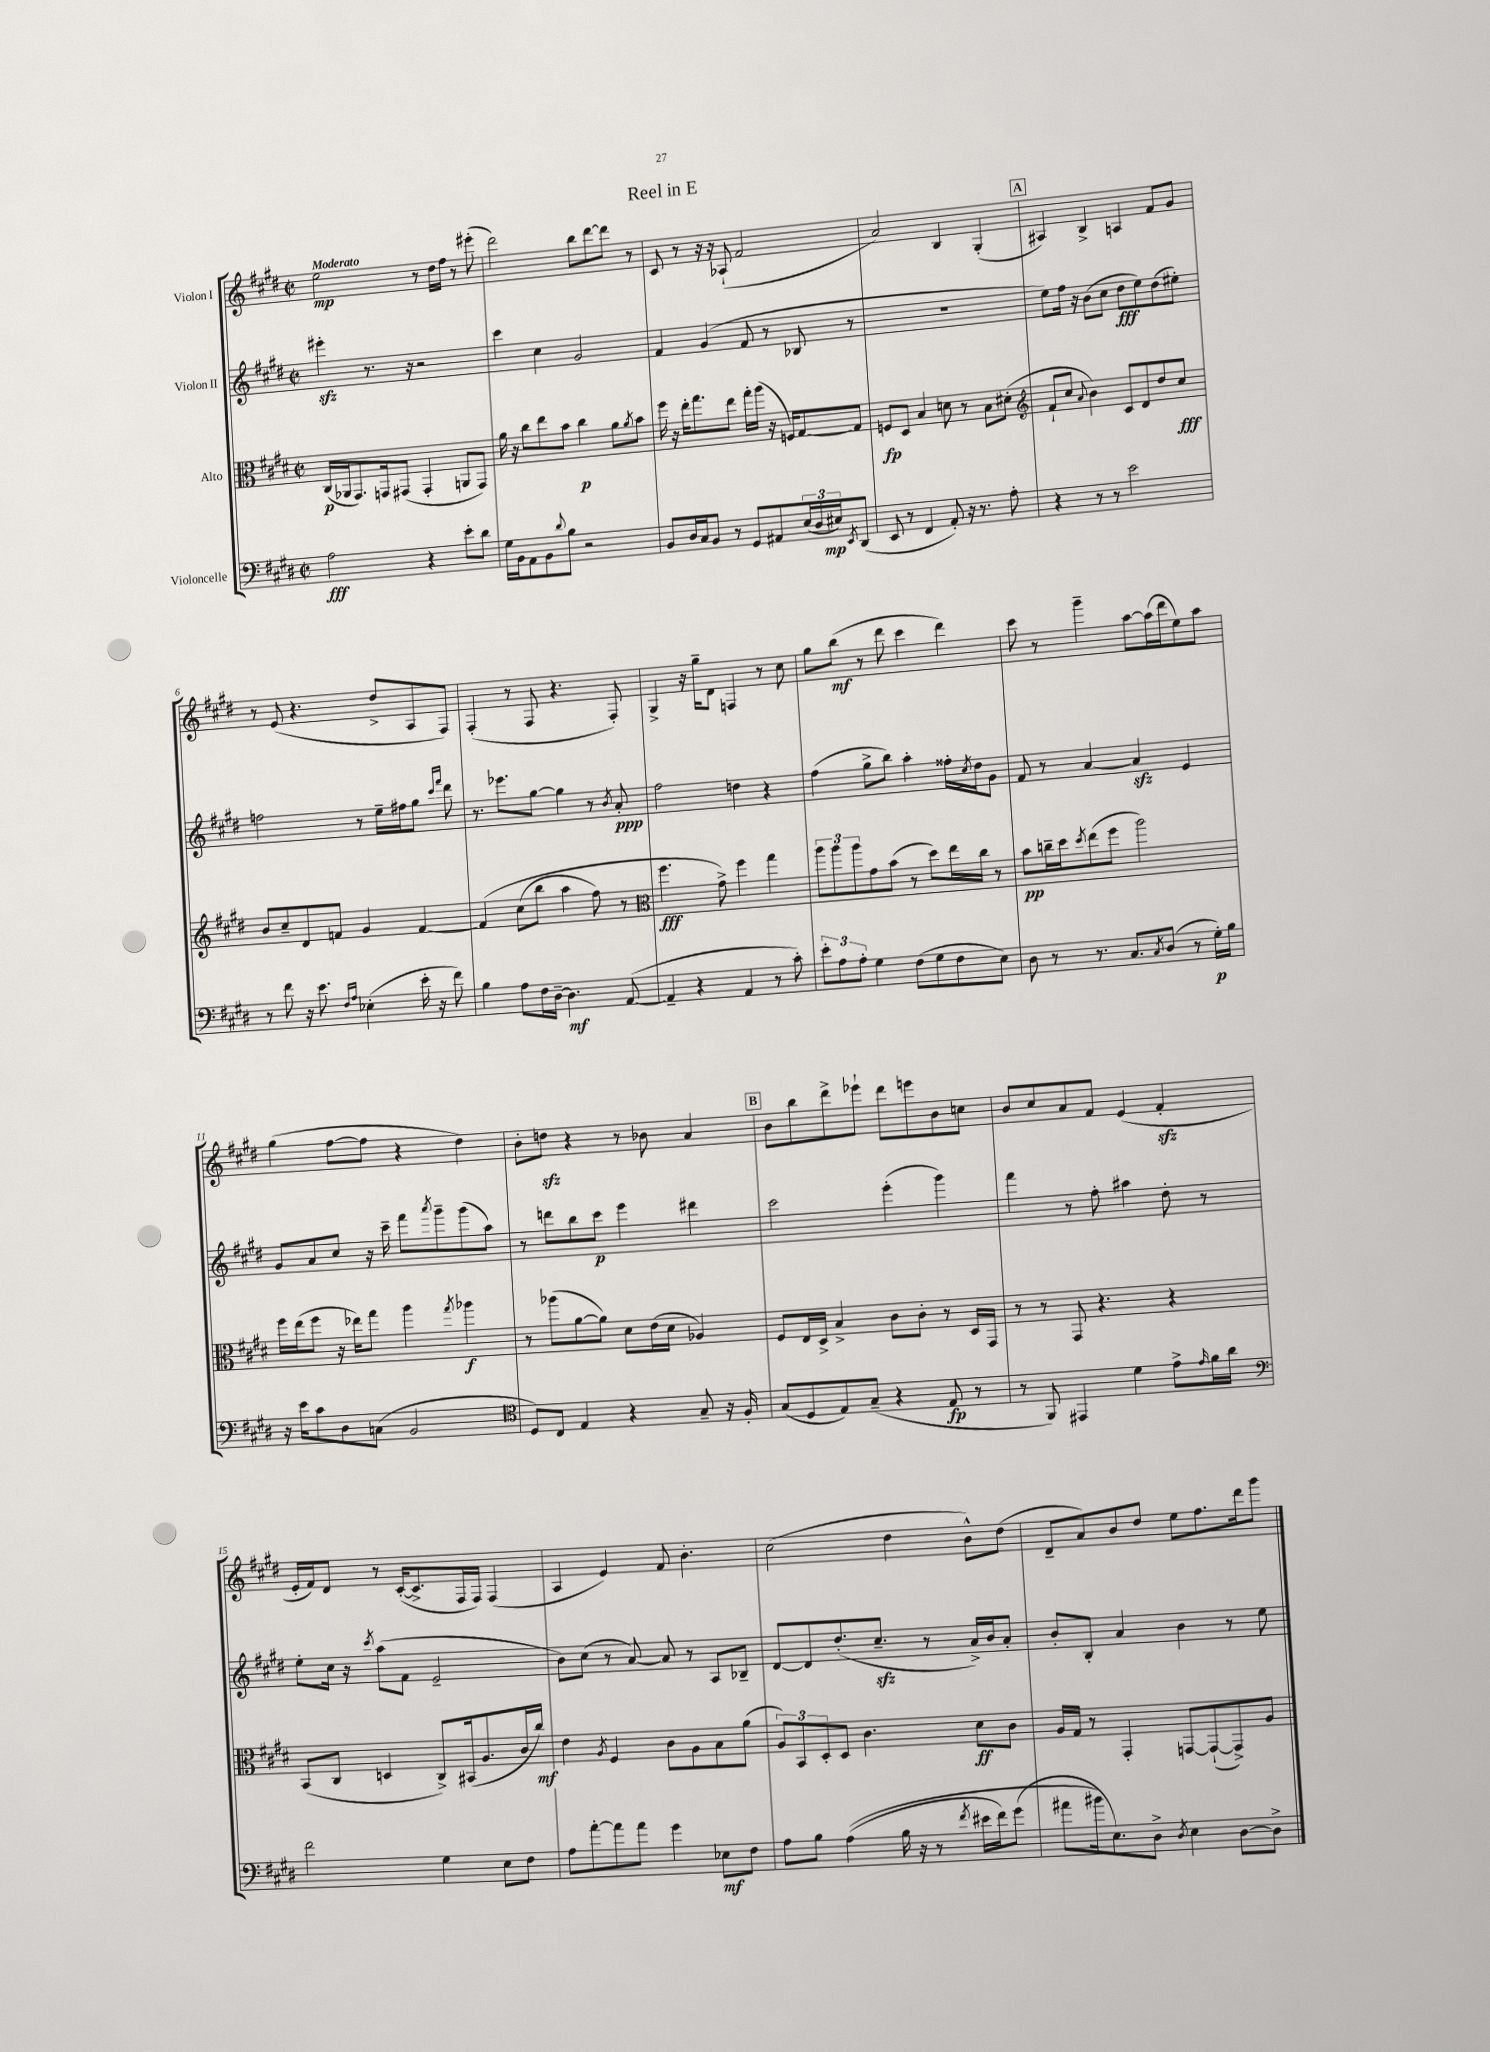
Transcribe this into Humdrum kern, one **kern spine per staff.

**kern	**dynam	**kern	**dynam	**kern	**dynam	**kern	**dynam
*part4	*part4	*part3	*part3	*part2	*part2	*part1	*part1
*staff4	*staff4	*staff3	*staff3	*staff2	*staff2	*staff1	*staff1
*I"Violoncelle	*	*I"Alto	*	*I"Violon II	*	*I"Violon I	*
*clefF4	*	*clefC3	*	*clefG2	*	*clefG2	*
*k[f#c#g#d#]	*	*k[f#c#g#d#]	*	*k[f#c#g#d#]	*	*k[f#c#g#d#]	*
*M2/2	*	*M2/2	*	*M2/2	*	*M2/2	*
*met(c|)	*	*met(c|)	*	*met(c|)	*	*met(c|)	*
=1	=1	=1	=1	=1	=1	=1	=1
!	!	!	!	!	!	!LO:TX:a:B:t=Moderato	!
2A\	fff	(16C#/LL	p	4eee#Xzz'\	.	2ee\	mp
.	.	16AA-X/J	.	.	.	.	.
.	.	8.GG#/)	.	.	.	.	.
.	.	.	.	8.r	.	.	.
.	.	16GGn/k	.	.	.	.	.
.	.	(8GG#X/J	.	.	.	.	.
.	.	.	.	16r	.	.	.
4r	.	4GG#'/	.	2r	.	8r	.
.	.	.	.	.	.	16dd#\LL	.
.	.	.	.	.	.	16ff#\JJ	.
8e'\L	.	8AAn/L	.	.	.	8r	.
8d#\J	.	8GG#/J)	.	.	.	(8eee#X'\	.
=2	=2	=2	=2	=2	=2	=2	=2
16G#\LL	.	16a\	.	4ccc#\	.	2ddd#\)	.
16BB\J	.	16r	.	.	.	.	.
8AA\	.	8cc#\L	.	.	.	.	.
8BB\	.	8ee\	.	4cc#\	.	.	.
8qqd#/	.	.	.	.	.	.	.
8B\J	.	8b\J	.	.	.	.	.
2r	.	4cc#\	p	2g#/	.	8bb\L	.
.	.	.	.	.	.	[8ddd#\	.
.	.	8a\L	.	.	.	8ddd#\J]	.
.	.	8qa/	.	.	.	.	.
.	.	8b\J	.	.	.	8r	.
=3	=3	=3	=3	=3	=3	=3	=3
8BB/L	.	16ff#\	.	4f#/	.	8c#/	.
.	.	16r	.	.	.	.	.
16D#/L	.	16ee'\KL	.	.	.	8r	.
16C#/J	.	8.gg#\	.	.	.	.	.
8BB/J	.	.	.	(4g#/	.	16r	.
.	.	.	.	.	.	16r	.
8r	.	8ee\J	.	.	.	(8A-X`/	.
8GG#/L	.	16gg#'\LL	.	8f#/	.	2f#/	.
.	.	(16aa\JJ	.	.	.	.	.
8AA#X/	.	16r	.	8r	.	.	.
.	.	16Fn/KL)	.	.	.	.	.
(24E/L	.	[8G#/	.	8B-X/	.	.	.
24D#/	.	.	.	.	.	.	.
24E#X/J)	mp	.	.	.	.	.	.
8qEE/	.	.	.	.	.	.	.
(8DD#/J	.	8G#/J]	.	8r	.	.	.
=4	=4	=4	=4	=4	=4	=4	=4
8EE/	.	8Fn/L	fp	1r	.	2a/)	.
8r	.	8D#/J	.	.	.	.	.
4FF#/	.	4B/	.	.	.	.	.
8AA'/)	.	8dn\	.	.	.	4B/	.
16r	.	8r	.	.	.	.	.
8.r	.	.	.	.	.	.	.
.	.	8B\L	.	.	.	(4G#'/	.
8A'\	.	(8d#X'\J	.	.	.	.	.
!!LO:REH:place=s1:t=A
=5	=5	=5	=5	=5	=5	=5	=5
*	*	*clefG2	*	*	*	*	*
4r	.	8f#`/L	.	8ee\L)	.	4A#X/)	.
.	.	8cc#/J	.	16ff#\Jk	.	.	.
.	.	.	.	16r	.	.	.
.	.	8qqa/	.	.	.	.	.
8r	.	4b\)	.	(8b\L	.	4B^/	.
8r	.	.	.	8cc#\J	.	.	.
2e\	.	8c#/L	.	8dd#\L	fff	4An/	.
.	.	8d#/	.	8ee\)	.	.	.
.	.	8dd#/	.	(8dd#\	.	8f#/L	.
.	.	8cc#/J	fff	8ee#X'\J)	.	8g#/J	.
!!LO:LB:g=z
=6	=6	=6	=6	=6	=6	=6	=6
8r	.	8b/L	.	2ffn\	.	8r	.
8f#\	.	8cc#~/	.	.	.	(8e/	.
16r	.	8d#/	.	.	.	4.r	.
8.e\	.	.	.	.	.	.	.
.	.	8fn/J	.	.	.	.	.
16qqF#/LL	.	.	.	.	.	.	.
16qqA/JJ	.	.	.	.	.	.	.
(4E-X'\	.	4g#/	.	8r	.	.	.
.	.	.	.	16ee~\LL	.	8dd#^/L	.
.	.	.	.	16ff#X\J	.	.	.
16e'\	.	[4f/	.	8gg#\J	.	8A/	.
16r	.	.	.	.	.	.	.
.	.	.	.	16qqccc#/LL	.	.	.
.	.	.	.	16qqfff#/JJ	.	.	.
8f#\)	.	.	.	8ddd#\	.	8F#/J)	.
=7	=7	=7	=7	=7	=7	=7	=7
4B\	.	(4f/]	.	8.r	.	(4F#'/	.
.	.	.	.	8.eee-X\L	.	.	.
8A\L	.	(8cc#\L	.	.	.	8r	.
16F#\L	.	8bb\J	.	[8gg#\J	.	8F#/	.
[16D#~\JJ	.	.	.	.	.	.	.
4.D#\]	mf	4aa\	.	4gg#\]	.	4.r	.
.	.	8ff#\)	.	8r	.	.	.
.	.	.	.	8qb/	.	.	.
([8AA/	.	8r	.	8a'/	ppp	8F#'/)	.
=8	=8	=8	=8	=8	=8	=8	=8
*	*	*clefC3	*	*	*	*	*
4AA~/]	.	4.ff#\	fff	2ff#\	.	4G#^/	.
4r	.	.	.	.	.	16r	.
.	.	.	.	.	.	16gg#~\KL	.
.	.	8g#^\)	.	.	.	8d#\J	.
4AA/	.	4ff#\	.	4ddn\	.	4Fn/	.
8r	.	4gg#\	.	4r	.	8r	.
8c#'\)	.	.	.	.	.	8cc#\	.
=9	=9	=9	=9	=9	=9	=9	=9
12e'\L	.	12aa\L	.	(4ff#\	.	8gg#\L	.
12A\	.	12aa\	.	.	.	.	.
.	.	.	.	.	.	(8bb\J	mf
12A'\J	.	12aa\	.	.	.	.	.
4G#\	.	8g#\	.	8gg#^\L	.	8r	.
.	.	(8b\J	.	8bb\J)	.	8ddd#\	.
(8F#\L	.	8r	.	4aa'\	.	4ccc#\	.
8G#\	.	8dd#\L)	.	.	.	.	.
8F#\	.	16ee\L	.	16ff##X'\LL	.	4ddd#\)	.
.	.	.	.	8qcc#/	.	.	.
.	.	16cc#\JJ	.	16dd#\J	.	.	.
8E\J)	.	8r	.	8g#\J	.	.	.
=10	=10	=10	=10	=10	=10	=10	=10
8D#\	.	8b\L	pp	8f#/	.	8ccc#\	.
8r	.	16ccn~\L	.	8r	.	8r	.
.	.	16dd#\J	.	.	.	.	.
.	.	8qdd#/	.	.	.	.	.
8.r	.	(8ee\	.	[4a/	.	4ggg#~\	.
.	.	8ff#\J	.	.	.	.	.
8.C#/L	.	.	.	.	.	.	.
.	.	2aa\)	.	4azz/]	.	[8aa\L	.
8qC#/	.	.	.	.	.	.	.
(8D#/J	.	.	.	.	.	(16aa\L]	.
.	.	.	.	.	.	16ddd#\J	.
8r	.	.	.	4e/	.	8ee\)	.
16G#'\LL)	p	.	.	.	.	8aa\J	.
16B\JJ	.	.	.	.	.	.	.
!!LO:LB:g=z
=11	=11	=11	=11	=11	=11	=11	=11
16r	.	16ff#\LL	.	8g#/L	.	(4gg#\	.
16e\KL	.	(16ee\J	.	.	.	.	.
8c#\	.	8ff#\J	.	8a/	.	.	.
8D#\	.	16r	.	8cc#/J	.	[8ff#\L	.
.	.	16ee-X\KL)	.	.	.	.	.
(8Cn\J	.	8gg#\J	.	16r	.	8ff#\J]	.
.	.	.	.	16ccc#~\	.	.	.
2BB/	.	4aa\	.	8fff#\L	.	4r	.
.	.	.	.	8qaaa/	.	.	.
.	.	.	.	8ggg#~\	.	.	.
.	.	8qgg#/	.	.	.	.	.
.	.	4aa-X\	f	(8ggg#\	.	4dd#\)	.
.	.	.	.	8aa\J)	.	.	.
=12	=12	=12	=12	=12	=12	=12	=12
*clefC4	*	*	*	*	*	*	*
8D#/L)	.	8r	.	8r	.	8b'\L	.
8C#/J	.	(8aa-X\L	.	8dddn\L	.	8ddnzz\J	.
4E/	.	[8a\	.	8bb\	.	4r	.
.	.	8a\J])	.	8ccc#\J	p	.	.
4r	.	8d#\L	.	4eee\	.	8r	.
.	.	(16e\L	.	.	.	8b-X\	.
.	.	16d#\JJ	.	.	.	.	.
8G#~/	.	4A-X/)	.	4ddd#X\	.	4a/	.
16r	.	.	.	.	.	.	.
16F#'/	.	.	.	.	.	.	.
!!LO:REH:place=s1:t=B
=13	=13	=13	=13	=13	=13	=13	=13
(8G#/L	.	8F#/L	.	2ccc#\	.	8b\L	.
8D#/	.	16E/L	.	.	.	8bb\	.
.	.	16D#^/JJ	.	.	.	.	.
8E/)	.	4B^/	.	.	.	8ddd#^\	.
(8G#~/J	.	.	.	.	.	8eee-X`\J	.
4r	.	8c#\L	.	(4eee'\	.	8ddd#\L	.
.	.	8c#'\J	.	.	.	8eeen\	.
8E/	fp	8r	.	4ggg#\)	.	8b\	.
8r	.	16D#/LL	.	.	.	8ccn\J	.
.	.	16GG#/JJ	.	.	.	.	.
=14	=14	=14	=14	=14	=14	=14	=14
8r	.	8r	.	4fff#\	.	8b/L	.
8FF#/)	.	8r	.	.	.	8cc#/	.
4EE#X/	.	8GG#/	.	8r	.	8a/	.
.	.	4.r	.	8ff#'\	.	8f#/J	.
4d#\	.	.	.	4aa#X\	.	(4e/	.
8e^\L	.	4r	.	8dd#'\	.	4f#zz'/	.
16qqe/	.	.	.	.	.	.	.
16f#\L	.	.	.	8r	.	.	.
16a\JJ	.	.	.	.	.	.	.
!!LO:LB:g=z
=15	=15	=15	=15	=15	=15	=15	=15
*clefF4	*	*	*	*	*	*	*
2f#\	.	(8BB/L	.	8ee'\L	.	16e'/LL	.
.	.	.	.	.	.	16f#/J)	.
.	.	8C#/J	.	16cc#\Jk	.	8d#/J	.
.	.	.	.	16r	.	.	.
.	.	.	.	8qccc#/	.	.	.
.	.	4Dn/	.	(8aa\L	.	8r	.
.	.	.	.	8f#\J	.	([16c#'/KL	.
.	.	.	.	.	.	8.c#^/]	.
4G#\	.	8C#^/L)	.	2e~/	.	.	.
.	.	(16BB#X/k	.	.	.	16F#/L	.
.	.	8.A/	.	.	.	16F#/JJ)	.
8E\L	.	.	.	.	.	(4F#/	.
8F#\J	.	16c#/L	.	.	.	.	.
.	.	16cc#/JJ)	mf	.	.	.	.
=16	=16	=16	=16	=16	=16	=16	=16
8A\L	.	4e\	.	8b\L)	.	4A/	.
[8a'\	.	.	.	(8cc#\J	.	.	.
.	.	8qA/	.	.	.	.	.
8a\]	.	4F#/	.	8r	.	4e/)	.
8a\J	.	.	.	[8a/)	.	.	.
4g#\	.	8c#\L	.	8a/]	.	8f#/	.
.	.	8A\	.	8r	.	4.b'\	.
8E-X\L	mf	8B\	.	8A/L	.	.	.
8F#\J	.	(8a\J	.	8B-X~/J	.	.	.
=17	=17	=17	=17	=17	=17	=17	=17
8A\L	.	12A/L)	.	[8d#/L	.	(2cc#\	.
.	.	12BB/	.	.	.	.	.
8B\J	.	.	.	8d#/]	.	.	.
.	.	12D#'/	.	.	.	.	.
((4A\	.	8D#/J	.	(8.dd#'/	.	.	.
.	.	4.c#\	.	.	.	.	.
.	.	.	.	8.cc#zz~/J	.	.	.
16B\	.	.	.	.	.	4dd#\	.
16r	.	.	.	.	.	.	.
8r	.	.	.	8r	.	.	.
8qf#/	.	.	.	.	.	.	.
16e#X\LL	.	8d#\L	ff	16a^/LL)	.	8b^^\L)	.
16f#\J)	.	.	.	16b/J	.	.	.
(8g#\J	.	8c#\J	.	8a'/J	.	(8dd#\J	.
=18	=18	=18	=18	=18	=18	=18	=18
8a#X\L	.	16A/LL	.	8b'/L	.	8d#~/L	.
.	.	16G#/JJ	.	.	.	.	.
16b#X\k)	.	8r	.	8B'/J	.	8a/)	.
8.E\)	.	.	.	.	.	.	.
.	.	4GG#'/	.	4a/	.	8b/	.
8D#^\J	.	.	.	.	.	8dd#/J	.
8qD#/	.	.	.	.	.	.	.
4E\	.	[8GGn/L	.	4b\	.	8ee\L	.
.	.	(8GG`/_	.	.	.	8.ff#\	.
[8D#\L	.	8GG^/])	.	8r	.	.	.
.	.	.	.	.	.	16ddd#\k	.
8D#^\J]	.	8A/J	.	8ee\	.	8ggg#\J	.
==	==	==	==	==	==	==	==
*-	*-	*-	*-	*-	*-	*-	*-
